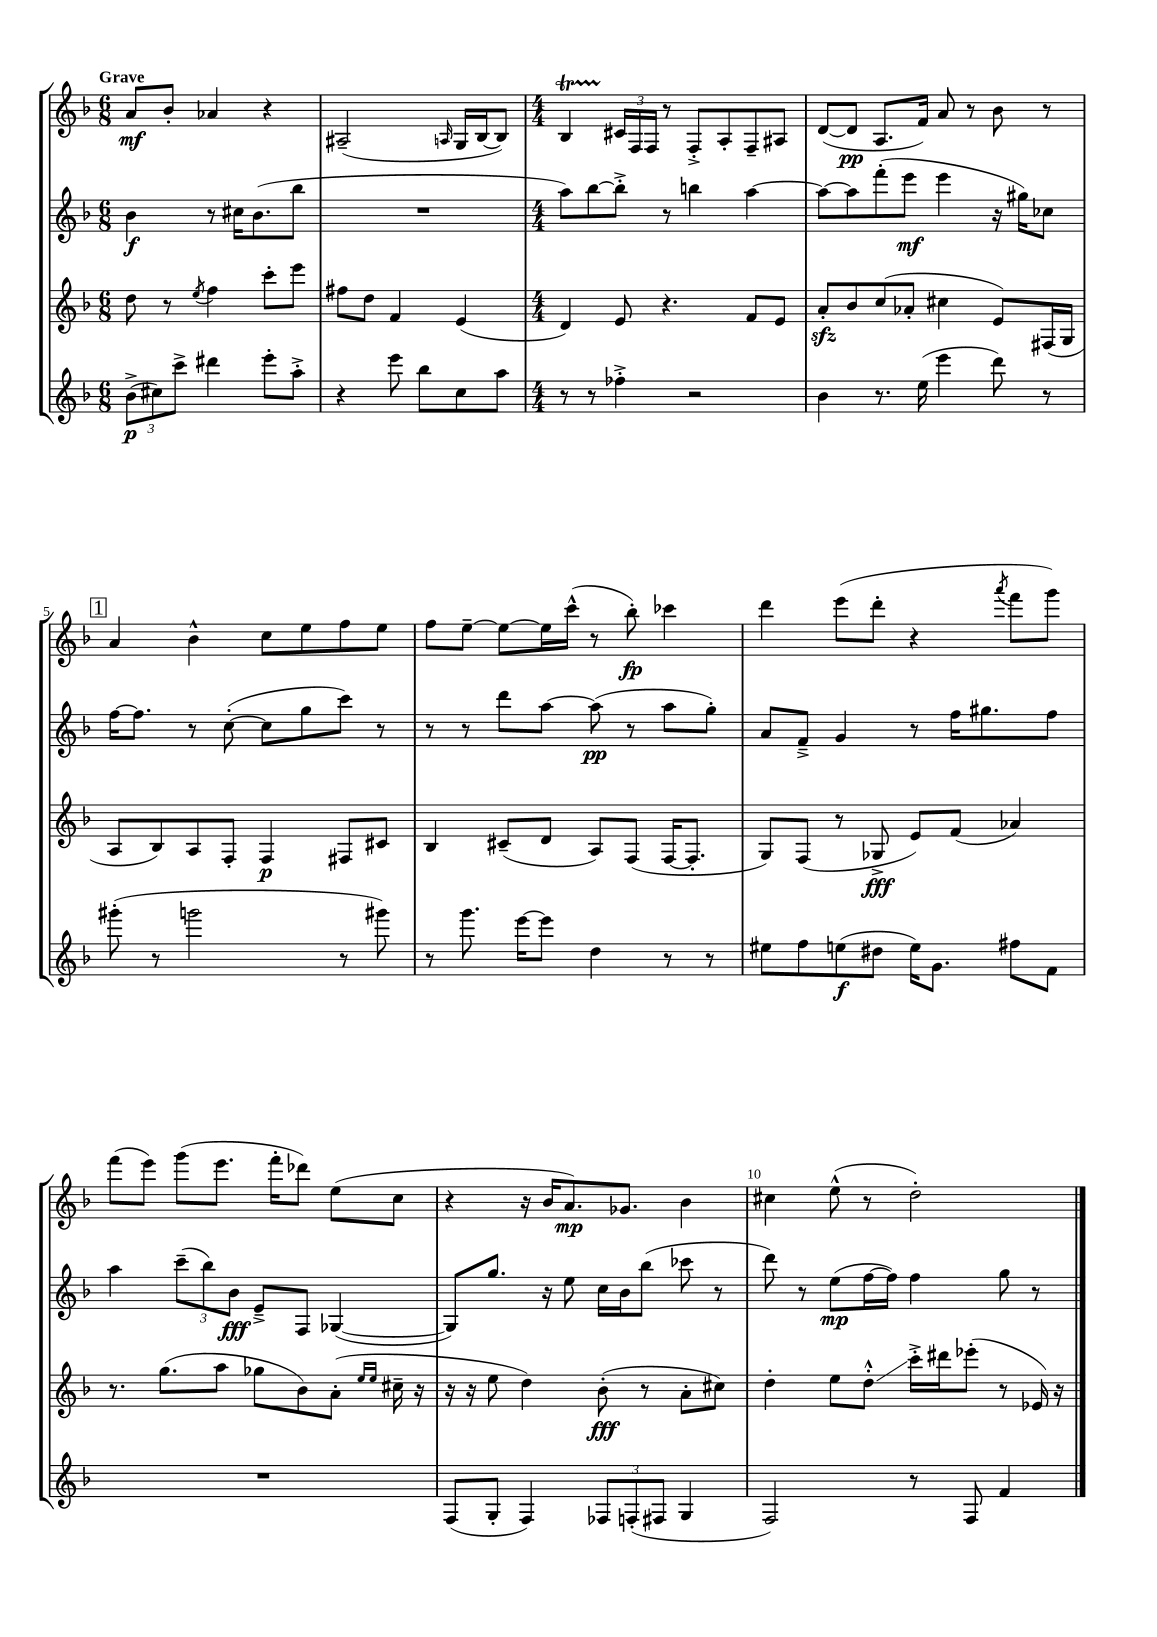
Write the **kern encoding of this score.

**kern	**kern	**kern	**kern
*staff4	*staff3	*staff2	*staff1
*clefG2	*clefG2	*clefG2	*clefG2
*k[b-]	*k[b-]	*k[b-]	*k[b-]
*M6/8	*M6/8	*M6/8	*M6/8
(12b-^\L	8dd\	4b-\	8a/L
12cc#\)	.	.	.
.	8r	.	8b-'/J
12ccc^\J	.	.	.
.	8qee/	.	.
4ddd#\	4ff\	8r	4a-/
.	.	16cc#\LK	.
.	.	(8.b-\	.
8eee'\L	8ccc'\L	.	4r
8aa'^\J	8eee\J	8bb-\J	.
=	=	=	=
4r	8ff#\L	2.r	(2A#~/
.	8dd\J	.	.
8eee\	4f/	.	.
8bb-\L	.	.	.
.	.	.	16qqA/
8cc\	(4e/	.	16G/LL
.	.	.	[16B-/J
8aa\J	.	.	8B-/]J)
=	=	=	=
*M4/4	*M4/4	*M4/4	*M4/4
8r	4d/)	8aa\L)	4B-/
8r	.	[8bb-\	.
4ff-'^\	8e/	8bb-'^\]J	24c#/LL
.	.	.	24F/
.	.	.	24F/JJ
.	4.r	8r	8r
2r	.	4bb\	8F'^/L
.	.	.	8A'/
.	8f/L	[4aa\	8F~/
.	8e/J	.	8A#/J
=	=	=	=
4b-\	8a'/L	8aa\_L	([8d/L
.	8b-/	8aa\]	8d/]J
8.r	(8cc/	(8fff'\	8.A/L
.	8a-'/J	8eee\J	.
(16ee\	.	.	16f/Jk)
4eee\	4cc#\	4eee\	8a/
.	.	.	8r
8ddd\)	8e/L)	16r	8b-\
.	.	16gg#\LK)	.
8r	(16F#/L	8cc-\J	8r
.	16G/JJ	.	.
=	=	=	=
(8ggg#'\	8A/L	[16ff\LK	4a/
.	.	8.ff\]J	.
8r	8B-/)	.	.
2ggg\	8A/	8r	4b-^^\
.	8F'/J	([8cc'\	.
.	4F/	8cc\]L	8cc\L
.	.	8gg\	8ee\
8r	8F#/L	8ccc\J)	8ff\
8ggg#\)	8c#/J	8r	8ee\J
=	=	=	=
8r	4B-/	8r	8ff\L
8.ggg\	.	8r	[8ee~\J
.	(8c#~/L	8ddd\L	8ee\_L
[16eee\LK	.	.	.
8eee\]J	8d/J	[8aa\J	16ee\]L
.	.	.	(16ccc^^\JJ
4dd\	8A/L)	(8aa\]	8r
.	(8F/J	8r	8bb-'\)
8r	[16F/LK	8aa\L	4ccc-\
.	8.F'/]J	.	.
8r	.	8gg'\J)	.
=	=	=	=
8ee#\L	8G/L)	8a/L	4ddd\
8ff\	(8F/J	8f~^/J	.
(8ee\	8r	4g/	(8eee\L
8dd#\J	8G-^/	.	8ddd'\J
16ee\LK)	8e/L)	8r	4r
8.g\J	.	.	.
.	(8f/J	16ff\LK	.
.	.	8.gg#\	.
.	.	.	8qaaa/
8ff#\L	4a-/)	.	8fff\L
8f\J	.	8ff\J	8ggg\J)
=	=	=	=
1r	8.r	4aa\	(8fff\L
.	.	.	8eee\J)
.	(8.gg\L	.	.
.	.	(12ccc~\L	(8ggg\L
.	.	12bb-\)	.
.	8aa\J	.	8.eee\J
.	.	12b-\J	.
.	8gg-\L	8e~^/L	.
.	.	.	16fff'\LK
.	8b-\)	8F/J	8ddd-\J)
.	(8a'\J	([4G-/	(8ee\L
.	16qqee/LL	.	.
.	16qqee/JJ	.	.
.	16cc#~\	.	8cc\J
.	16r	.	.
=	=	=	=
(8F/L	16r	8G-/]L)	4r
.	16r	.	.
8G'/J	8ee\	8.gg/J	.
4F/)	4dd\)	.	16r
.	.	16r	16b-/LK
.	.	8ee\	8.a/)
12F-/L	(8b-'\	16cc\LL	.
.	.	16b-\J	8.g-/J
(12F'/	.	.	.
.	8r	(8bb-\J	.
12F#/J	.	.	.
4G/	8a'\L	8ccc-\	4b-\
.	8cc#\J)	8r	.
=	=	=	=
2F/)	4dd'\	8ddd\)	4cc#\
.	.	8r	.
.	8ee\L	(8ee\L	(8ee^^\
.	8dd'^^\J	[16ff\L	8r
.	.	16ff\]JJ)	.
8r	16ccc'^\LL	4ff\	2dd'\)
.	16ddd#\J	.	.
8F/	(8eee-'\J	.	.
4f/	8r	8gg\	.
.	16e-/)	8r	.
.	16r	.	.
==	==	==	==
*-	*-	*-	*-
